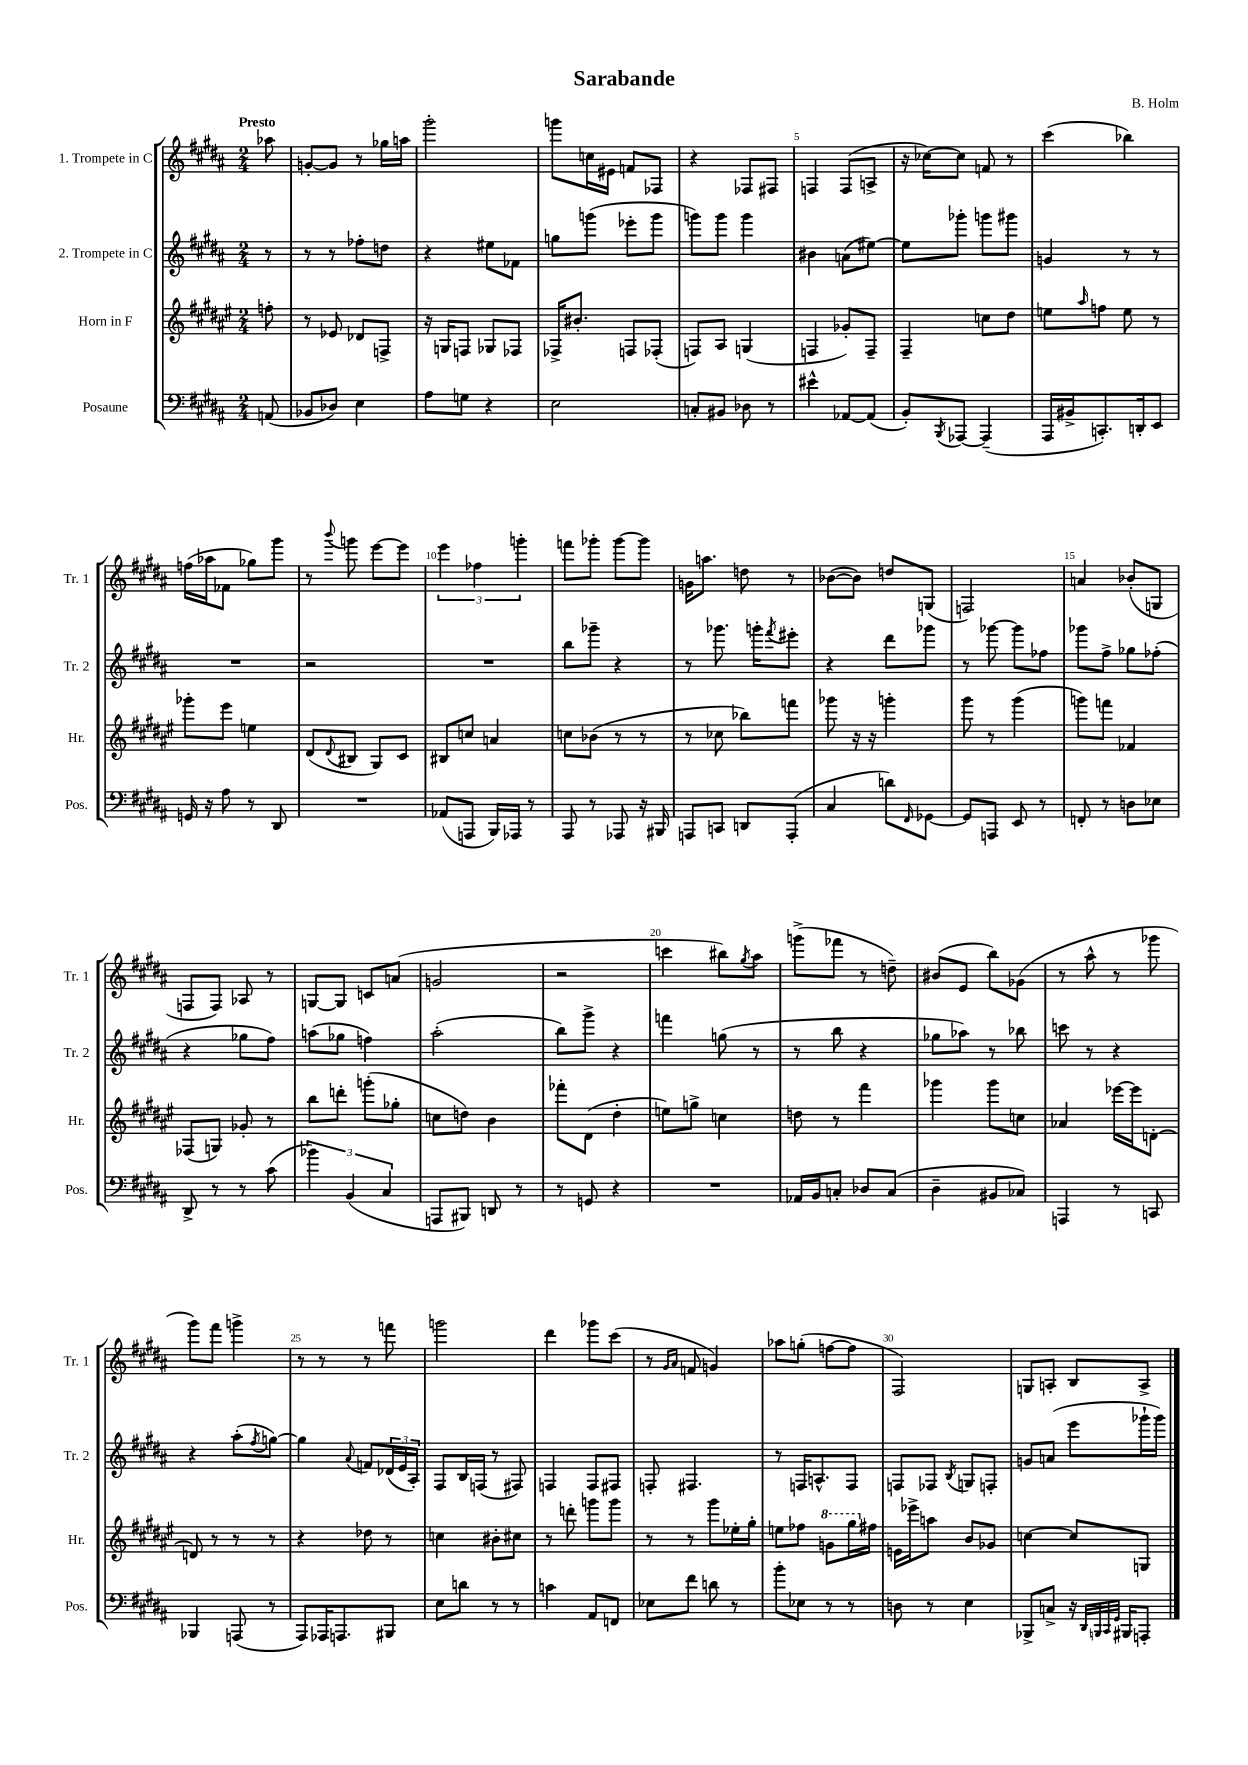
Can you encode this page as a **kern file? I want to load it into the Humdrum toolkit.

**kern	**kern	**kern	**kern
*staff4	*staff3	*staff2	*staff1
*clefF4	*clefG2	*clefG2	*clefG2
*k[f#c#g#d#a#]	*k[f#c#g#d#a#e#]	*k[f#c#g#d#a#]	*k[f#c#g#d#a#]
*M2/4	*M2/4	*M2/4	*M2/4
(8AA/	8ff'\	8r	8aa-\
=	=	=	=
8BB-/L	8r	8r	[8g'/L
8D-/J)	8e-/	8r	8g/]J
4E\	8d-/L	8ff-'\L	8r
.	8F^/J	8dd\J	16gg-\LL
.	.	.	16aa\JJ
=	=	=	=
8A#\L	16r	4r	2ggg#'\
.	16G/LK	.	.
8G\J	8F/J	.	.
4r	8G-/L	8ee#\L	.
.	8F-/J	8f-\J	.
=	=	=	=
2E\	16F-^/LK	8gg\L	8ggg\L
.	8.b#'/J	.	.
.	.	(8ggg\J	16cc\L
.	.	.	16e#\JJ
.	8F/L	8eee-'\L	8f/L
.	(8F-'/J	8ggg\J	8F-/J
=	=	=	=
8C'/L	8F/L)	8ggg\L)	4r
8BB#/J	8A#/J	8ggg\J	.
8D-\	(4G/	4ggg\	8F-/L
8r	.	.	8F#/J
=	=	=	=
4e#^^\	4F/	4b#\	4F/
[8AA-/L	8g-'/L)	(8a\L	(8F/L
(8AA-/]J	8F~/J	[8ee#\J)	8A^/J
=	=	=	=
8BB'/L)	4F#~/	8ee#\]L	16r
.	.	.	[16cc-\LK)
8qBBB/	.	.	.
[8AAA-/J	.	8ggg-'\J	8cc-\]J
(4AAA-~/]	8cc\L	8ggg\L	8f/
.	8dd#\J	8ggg#\J	8r
=	=	=	=
16AAA#/LL	8ee\L	4g/	(4ccc#\
16BB#^/J	.	.	.
.	16qqaa#/	.	.
8.CC'/)	8ff\J	.	.
.	8ee\	8r	4bb-\)
16DD'/k	.	.	.
8EE/J	8r	8r	.
=	=	=	=
16GG/	8ggg-'\L	2r	(16ff\LL
16r	.	.	16aa-\J
8A#\	8eee#\J	.	8f-\J
8r	4ee\	.	8gg-\L)
8DD#/	.	.	8ggg#\J
=	=	=	=
2r	(8d#/L	2r	8r
.	8qqd#/	.	8qqbbb/
.	8B#/J	.	8ggg\
.	8G#/L)	.	[8eee\L
.	8c#/J	.	8eee\]J
=	=	=	=
(8AA-/L	8B#/L	2r	6eee\
8AAA/J	8cc/J	.	.
.	.	.	6ff-\
16BBB/LL)	4a/	.	.
16AAA-/JJ	.	.	.
.	.	.	6ggg'\
8r	.	.	.
=	=	=	=
8AAA#/	8cc\L	8bb\L	8fff\L
8r	(8b-\J	8ggg-~\J	8ggg-'\J
8AAA-/	8r	4r	[8ggg-\L
16r	8r	.	8ggg-\]J
16BBB#/	.	.	.
=	=	=	=
8AAA/L	8r	8r	16g\LK
.	.	.	8.aa\J
8CC/J	8cc-\	8.ggg-\	.
8DD/L	8bb-\L)	.	8dd\
.	.	16ggg'\LK	.
.	.	8qfff#/	.
(8AAA'/J	8fff\J	8eee#'\J	8r
=	=	=	=
4C#/	8ggg-\	4r	([8b-\L
.	16r	.	8b-\]J)
.	16r	.	.
8d\L)	4ggg'\	8ddd#\L	8dd/L
16qqFF#/	.	.	.
[8GG-\J	.	8ggg-\J	(8G/J
=	=	=	=
8GG-/]L	8ggg#\	8r	2F/)
8AAA/J	8r	[8ggg-\	.
8EE/	(4ggg#\	8ggg-\]L	.
8r	.	8ff-\J	.
=	=	=	=
8FF'/	8ggg\L)	8ggg-\L	4a/
8r	8fff\J	8ff#^\J	.
8D\L	4f-/	8gg-\L	(8b-'/L
8E-\J	.	(8ff-'\J	8G/J
=	=	=	=
8DD#^/	(8F-/L	4r	8F/L
8r	8G/J)	.	8F/J)
8r	8g-'/	8gg-\L	8A-/
(8c#\	8r	8ff#\J)	8r
=	=	=	=
6b-\)	8bb\L	(8aa\L	[8G/L
.	8ddd'\J	8gg-\J	8G/]J
(6BB/	.	.	.
.	(8ggg'\L	4ff\)	8c/L
6C#/	.	.	.
.	8gg-'\J	.	(8a/J
=	=	=	=
8AAA/L	8cc\L	(2aa#'\	2g/
8BBB#/J)	8dd\J)	.	.
8DD/	4b\	.	.
8r	.	.	.
=	=	=	=
8r	8fff-'\L	8bb\L)	2r
8GG/	(8d#\J	8ggg#^\J	.
4r	4dd#'\	4r	.
=	=	=	=
2r	8ee\L)	4fff\	4ccc\
.	8gg^\J	.	.
.	4cc\	(8gg\	8bb#\L)
.	.	.	8qgg#/
.	.	8r	8aa#\J
=	=	=	=
16AA-/LL	8dd\	8r	(8ggg^\L
16BB/J	.	.	.
8C'/J	8r	8bb\	8fff-\J
8D-/L	4fff#\	4r	8r
(8C/J	.	.	8dd~\)
=	=	=	=
4D#~\	4ggg-\	8gg-\L	(8b#/L
.	.	8aa-\J)	8e/J
8BB#/L	8ggg-\L	8r	8bb\L)
8C-/J)	8cc\J	8bb-\	(8g-\J
=	=	=	=
4AAA/	4a-/	8ccc\	8r
.	.	8r	8aa#^^\
8r	[16eee-\LL	4r	8r
.	16eee-\]J	.	.
8CC/	[8d'\J	.	8ggg-\
=	=	=	=
4BBB-/	8d/]	4r	8ggg#\L)
.	8r	.	8fff#\J
(8AAA/	8r	(8aa#'\L	4ggg^\
.	.	8qff#/	.
8r	8r	[8gg\J)	.
=	=	=	=
8AAA#/L)	4r	4gg\]	8r
16AAA-/K	.	.	8r
8.AAA/	.	.	.
.	.	8qqa#/	.
.	8dd-\	8f/L	8r
8BBB#/J	8r	(24d-/L	8fff\
.	.	24e/	.
.	.	24A#'/JJ)	.
=	=	=	=
8E\L	4cc\	8F#/L	2ggg\
8d\J	.	16B/L	.
.	.	(16F/JJ	.
8r	8b#'\L	8r	.
8r	8cc#\J	8F#/)	.
=	=	=	=
4c\	8r	4F/	4ddd#\
.	8ddd'\	.	.
8AA#/L	8ggg\L	8F/L	8ggg-\L
8FF/J	8ggg\J	8F#/J	(8ccc#\J
=	=	=	=
8E-\L	8r	8F'/	8r
.	.	.	16qqg#/LL
.	.	.	16qqa#/JJ
8f#\J	8r	4.F#/	8f/
8d\	8ggg#\L	.	4g/)
8r	16ee-'\L	.	.
.	16gg#'\JJ	.	.
=	=	=	=
8b'\L	8ee\L	8r	8aa-\L
8E-\J	8ff-\J	16F/LK	(8gg'\J
.	.	8.A^^/	.
8r	8gg\L	.	[8ff\L
8r	16ggg#\L	8F/J	8ff\]J
.	16ff#\JJ	.	.
=	=	=	=
8D\	16e\LL	8F/L	2F#/)
.	16eee-^\J	.	.
8r	8aa\J	8F-/J	.
.	.	8qB/	.
4E\	8b/L	8G/L	.
.	8g-/J	8F'/J	.
=	=	=	=
8BBB-^/L	[4cc\	8g/L	8G/L
8C^/J	.	(8a/J	8A'/J
16r	8cc/]L	8eee\L	8B/L
32qqDD#/LLL	.	.	.
32qqBBB/	.	.	.
32qqCC#/	.	.	.
32qqGG#/JJJ	.	.	.
16BBB#/LK	.	.	.
8AAA'/J	8G/J	16ggg-`\L	8A^/J
.	.	16ggg-\JJ)	.
==	==	==	==
*-	*-	*-	*-
